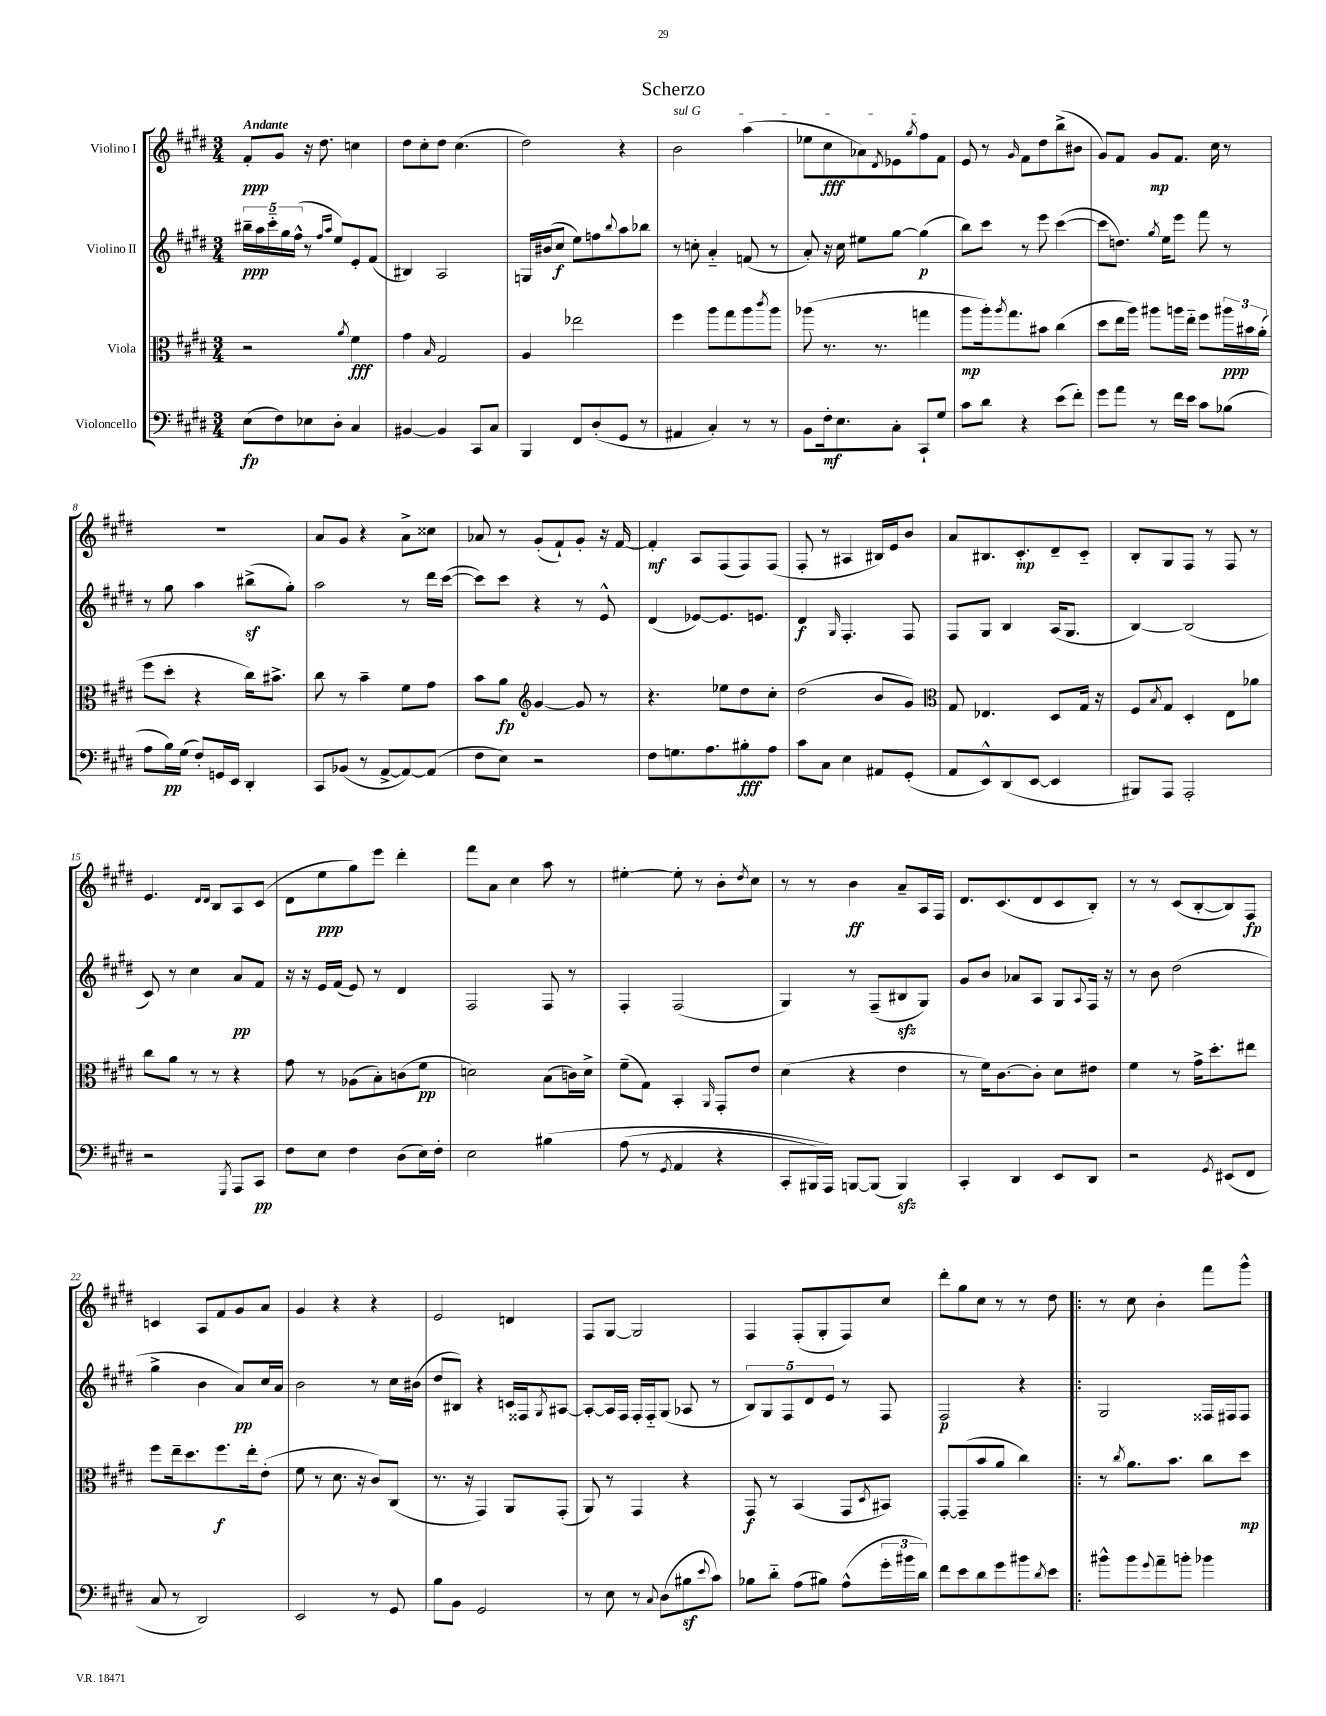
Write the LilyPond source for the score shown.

\header { title = "Scherzo" }
<<
\new StaffGroup <<
\new Staff = "s0" \with { instrumentName = "Violino I" } {
    \clef treble \key e \major \numericTimeSignature \time 3/4 \tempo "Andante"
    fis'8-.\ppp gis'8 r16 dis''8. c''4 |
    dis''8 cis''8-. dis''8 cis''4.( |
    dis''2) r4 |
    \once \override TextSpanner.bound-details.left.text = \markup { \italic "sul G" } b'2\startTextSpan a''4( |
    ees''8 cis''8\fff aes'8) \acciaccatura { dis'8 } ees'8 \acciaccatura { gis''8 } fis''8 fis'8\stopTextSpan |
    e'8 r8 \grace { gis'16 } fis'8 dis''8 b''8->( bis'8 |
    gis'8) fis'8 gis'8\mp fis'8. cis''16 r8 |
    R2. |
    a'8 gis'8 r4 a'8-> cisis''8 |
    aes'8 r8 gis'8-.( fis'8-!) gis'8-. r16 fis'16~ |
    fis'4-.\mf a8 fis8( fis8) fis8( |
    fis8-. r8 ais4 bis16) e'16 b'8 |
    a'8 bis8. cis'8.-.\mp dis'8-- cis'8-_ |
    b8-. gis8 fis8 r8 fis8 r8 |
    e'4. \grace { dis'16 dis'16 } b8 a8 cis'8( |
    dis'8 e''8\ppp gis''8) e'''8 dis'''4-. |
    fis'''8 a'8 cis''4 a''8 r8 |
    eis''4~-. eis''8-. r8 b'8-. \acciaccatura { dis''8 } cis''8 |
    r8 r8 b'4\ff a'8-- a16 fis16 |
    dis'8. cis'8.( dis'8 cis'8 b8-.) |
    r8 r8 cis'8( b8~-. b8) fis8\fp |
    c'4 a8 fis'8 gis'8 a'8 |
    gis'4 r4 r4 |
    e'2 d'4 |
    fis8 gis8~ gis2 |
    fis4 fis8-.( gis8-. fis8) cis''8 |
    dis'''8-. gis''8 cis''8 r8 r8 dis''8 |
    \bar ".|:" r8 cis''8 b'4-. fis'''8 gis'''8-^ \bar "|." |
}
\new Staff = "s1" \with { instrumentName = "Violino II" } {
    \clef treble \key e \major \numericTimeSignature \time 3/4
    \tuplet 5/4 { bis''16--\ppp a''16 cis'''16-_ gis''16 fis''16-^( } r8 \grace { fis''16 a''16 } e''8) e'8-. fis'8( |
    bis4) a2 |
    g16 bis'16( cis''8\f e''8) f''8 \appoggiatura { b''8 } a''8 bes''8 |
    r8 c''8-. a'4-_ f'8( r8 |
    a'8-.) r16 cis''16 eis''8 gis''8~ gis''4\p( |
    b''8) cis'''8 r8 e'''8 cis'''4~( |
    cis'''8 d''8.) \acciaccatura { gis''8 } e''16 e'''8 fis'''8 r8 |
    r8 gis''8 a''4 bis''8->\sf( gis''8-.) |
    a''2 r8 dis'''16 cis'''16~( |
    cis'''8) cis'''8 r4 r8 e'8-^ |
    dis'4( ees'8~) ees'8. e'8. |
    dis'4\f \grace { gis16 } fis4.-. fis8 |
    fis8 gis8 b4 a16( gis8. |
    b4~) b2( |
    cis'8) r8 cis''4 a'8\pp fis'8 |
    r16 r16 e'16 fis'16( e'8) r8 dis'4 |
    fis2 fis8 r8 |
    fis4-. fis2( |
    gis4) r8 fis8--( bis8\sfz gis8) |
    gis'8 b'8 aes'8 a8 gis8 \appoggiatura { a8 } fis16 r16 |
    r8 b'8 dis''2( |
    gis''4-> b'4 a'8\pp) cis''16 a'16 |
    b'2 r8 cis''16 bis'16( |
    dis''8 bis8) r4 c'16 fisis16 \acciaccatura { gis8 } ais8~ |
    ais8~-. ais16 fis16 fis16-. fis16-_ gis8( aes8 r8 |
    \tuplet 5/4 { b8) gis8 fis8 dis'8 e'8 } r8 fis8 |
    fis2\p r4 |
    \bar ".|:" gis2 fisis16 fis16 fis8 \bar "|." |
}
\new Staff = "s2" \with { instrumentName = "Viola" } {
    \clef alto \key e \major \numericTimeSignature \time 3/4
    r2 \acciaccatura { a'8 } fis'4\fff |
    gis'4 \grace { b16 } gis2 |
    a4 ees''2 |
    fis''4 a''8 gis''8 a''8 \acciaccatura { cis'''8 } a''8 |
    aes''8( r8. r8. g''4 |
    a''8\mp a''16-.) \acciaccatura { a''8 } gis''8. bis'8 cis''4( |
    dis''8 e''16 a''16) ais''8 a''16 e''16-_ fis''8 \tuplet 3/2 { ais''16\ppp bis'16 a'16-.( } |
    fis''8 dis''8-. r4 cis''16) bis'8.-> |
    cis''8 r8 b'4-- fis'8 gis'8 |
    b'8 a'8\fp \clef treble gis'4~ gis'8 r8 |
    r4. ees''8 dis''8 cis''8-. |
    dis''2( b'8 gis'8) |
    \clef alto gis8 ees4. dis8 gis16 r16 |
    fis8 \acciaccatura { b8 } gis8 dis4-. e8 aes'8 |
    cis''8 a'8 r8 r8 r4 |
    gis'8 r8 aes8( b8-.) c'8( fis'8\pp |
    d'2) b8( c'16) d'16-> |
    fis'8--( gis8) b,4-. \grace { a,16 } gis,8-. e'8 |
    dis'4( r4 e'4 |
    r8 fis'16) cis'8.~ cis'8-. dis'8 eis'8 |
    fis'4 r8 gis'16-> dis''8.-. eis''8 |
    fis''8 e''16-- dis''8. fis''8.\f e''16-. e'8-.( |
    fis'8 r8 dis'8. r16 cis'8) cis8( |
    r8. r16 gis,4) a,8 gis,8-.( |
    a,8) r8 gis,4 r4 |
    gis,8\f r8 b,4( gis,8 \acciaccatura { dis8 } bis,8) |
    gis,8~-. gis,8--( b'8 a'8 cis''4) |
    \bar ".|:" r8 \acciaccatura { cis''8 } a'8. b'8. cis''8 dis''8\mp \bar "|." |
}
\new Staff = "s3" \with { instrumentName = "Violoncello" } {
    \clef bass \key e \major \numericTimeSignature \time 3/4
    e8\fp( fis8) ees8 dis8-. cis4 |
    bis,4~ bis,4 cis,8 cis8 |
    b,,4 fis,8 dis8-.( gis,8 r8 |
    ais,4 cis4-.) r8 r8 |
    b,8 fis16-.\mf e8. cis8-. cis,8-! gis8 |
    cis'8 dis'8 r4 e'8( fis'8-.) |
    gis'8 a'8 r8 fis'16 e'16 cis'8 bes8( |
    a8 b16\pp) gis16( fis8-.) g,16 e,16 dis,4-. |
    cis,8 bes,8( r8 a,8~-> a,8~) a,8( |
    fis8 e8) r2 |
    fis8 g8. a8. bis8-.\fff a8 |
    cis'8 cis8 e4 ais,8 gis,8-.( |
    a,8 e,8-^) dis,8( e,8~ e,4 |
    bis,,8) a,,8 a,,2-. |
    r2 \acciaccatura { gis,,8 } a,,8 cis,8\pp |
    fis8 e8 fis4 dis8( e16) fis16-. |
    e2 bis4\( |
    a8( r8 \acciaccatura { gis,8 } a,4 r4 |
    cis,8-. bis,,16) a,,16\) b,,8~ b,,8( b,,4\sfz) |
    cis,4-. dis,4 e,8 dis,8 |
    r2 \acciaccatura { gis,8 } eis,8( fis,8 |
    cis8 r8 dis,2) |
    e,2 r8 gis,8 |
    b8 b,8 gis,2 |
    r8 e8 r8 \appoggiatura { cis8 } dis8( bis8\sf \appoggiatura { e'8 } cis'8) |
    bes8 dis'8-_ a8( bis8) a8-^( \tuplet 3/2 { gis'16-. bis'16 dis'16) } |
    fis'8 e'8 dis'8 gis'8 bis'8 \acciaccatura { dis'8 } e'8 |
    \bar ".|:" bis'8-^ bis'8 \appoggiatura { gis'8 } a'8-- b'8-. bes'4 \bar "|." |
}
>>
>>
